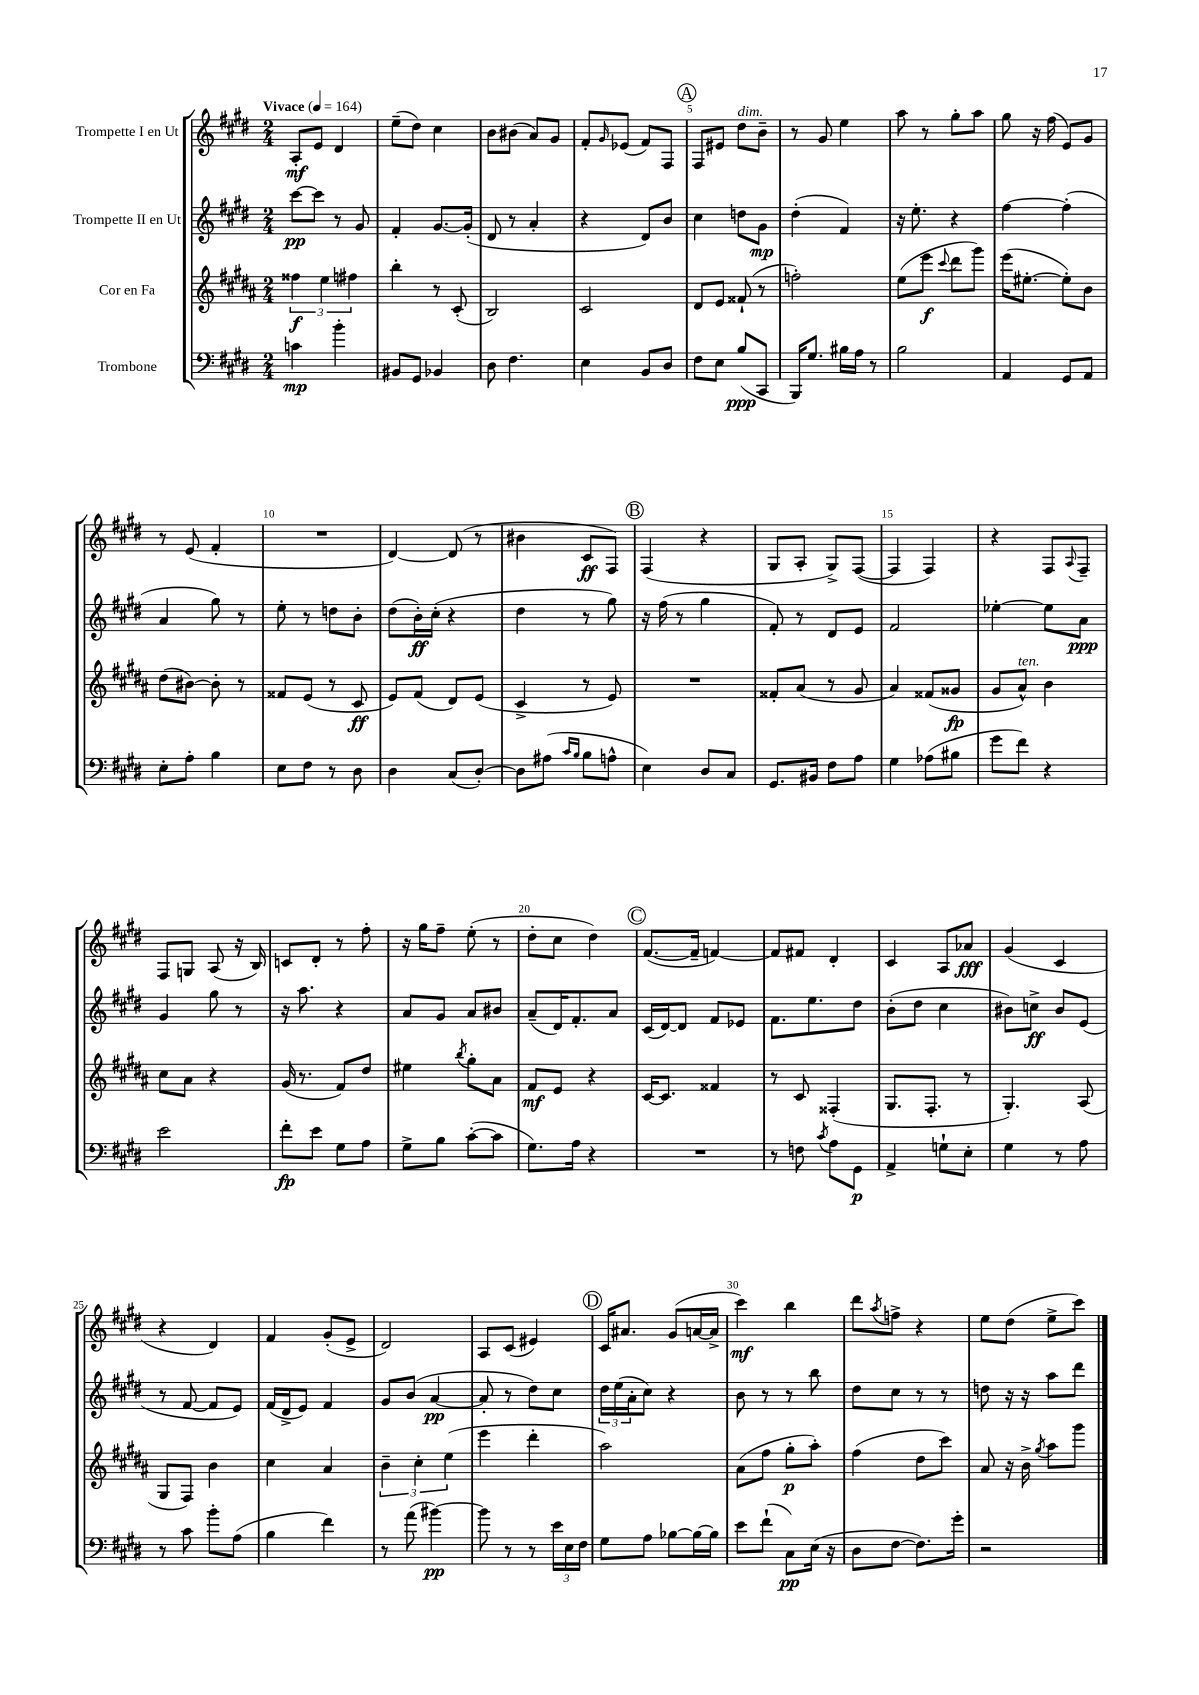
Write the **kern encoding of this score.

**kern	**kern	**kern	**kern
*staff4	*staff3	*staff2	*staff1
*clefF4	*clefG2	*clefG2	*clefG2
*k[f#c#g#d#]	*k[f#c#g#d#a#]	*k[f#c#g#d#]	*k[f#c#g#d#]
*M2/4	*M2/4	*M2/4	*M2/4
*MM164	*MM164	*MM164	*MM164
4c\	6ff##\	[8ccc#\L	8A'/L
.	.	8ccc#\]J	8e/J
.	6ee\	.	.
4b'\	.	8r	4d#/
.	6ff#\	.	.
.	.	8g#/	.
=	=	=	=
8BB#/L	4bb'\	4f#'/	(8ee~\L
8GG#/J	.	.	8dd#\J)
4BB-/	8r	[8.g#/L	4cc#\
.	(8c#'/	.	.
.	.	(16g#'/]Jk	.
=	=	=	=
8D#\	2B/)	8d#/	8b\L
4.F#\	.	8r	(8b#\J
.	.	4a'/	8a/L)
.	.	.	8g#/J
=	=	=	=
4E\	2c#/	4r	8f#'/L
.	.	.	16qqg#/
.	.	.	(8e-/J
8BB/L	.	8d#/L)	8f#/L)
8D#/J	.	8b/J	8F#/J
=	=	=	=
8F#\L	8d#/L	4cc#\	8F#/L
8E\J	8e/J	.	8e#/J
(8B/L	(8f##`/	8dd\L	8dd#\L
8CC#/J	8r	8g#\J	8b~\J
=	=	=	=
16BBB/LK)	2ff'\)	(4dd#'\	8r
8.G#/J	.	.	.
.	.	.	8g#/
16B#\LL	.	4f#/)	4ee\
16A\JJ	.	.	.
8r	.	.	.
=	=	=	=
2B\	(8ee\L	16r	8aa\
.	.	8.ee'\	.
.	8eee\J	.	8r
.	8qqccc#/	.	.
.	8ddd#\L	4r	8gg#'\L
.	8ggg#\J)	.	8aa\J
=	=	=	=
4AA/	(16eee\LK	[4ff#\	8gg#\
.	[8.ee#'\J	.	.
.	.	.	16r
.	.	.	(16ff#\
8GG#/L	8ee#'\]L)	(4ff#'\]	8e/L)
8AA/J	8b\J	.	8g#/J
=	=	=	=
8E'\L	(8dd#\L	4a/	8r
8A'\J	[8b#\J)	.	(8e/
4B\	8b#'\]	8gg#\)	4f#'/
.	8r	8r	.
=	=	=	=
8E\L	8f##/L	8ee'\	2r
8F#\J	(8e/J	8r	.
8r	8r	8dd\L	.
8D#\	8c#/	8b'\J	.
=	=	=	=
4D#\	8e/L)	(8dd#\L	[4d#/)
.	(8f#/J	16b'\L)	.
.	.	(16cc#'\JJ	.
(8C#/L	8d#/L)	4r	(8d#/]
[8D#'/J)	(8e/J	.	8r
=	=	=	=
8D#\]L	4c#^/	4dd#\	4b#\
(8A#\J	.	.	.
16qqc#/LL	.	.	.
16qqB/JJ	.	.	.
8B\L	8r	8r	8c#/L
8A^^\J	8e/)	8gg#\)	8F#/J)
=	=	=	=
4E\)	2r	16r	(4F#/
.	.	(16ff#\	.
.	.	8r	.
8D#/L	.	4gg#\	4r
8C#/J	.	.	.
=	=	=	=
8.GG#/L	8f##'/L	8f#'/)	8G#/L
.	(8a#/J	8r	8A'/J
16BB#/Jk	.	.	.
8F#\L	8r	8d#/L	8G#^/L)
8A\J	8g#/	8e/J	([8F#/J
=	=	=	=
4G#\	4a#/)	2f#/	4F#/]
(8A-\L	(8f##/L	.	4F#/)
8B#\J	8g##/J	.	.
=	=	=	=
8g#\L	8g#/L	[4ee-'\	4r
8f#\J)	8a#^^/J)	.	.
4r	4b\	8ee-\]L	8F#/L
.	.	.	8qqA/
.	.	8a\J	8F#~/J
=	=	=	=
2e\	8cc#\L	4g#/	8F#/L
.	8a#\J	.	8G/J
.	4r	8gg#\	(8A/
.	.	8r	16r
.	.	.	16B/)
=	=	=	=
8f#'\L	(16g#/	16r	8c/L
.	8.r	8.aa\	.
8e\J	.	.	8d#'/J
8G#\L	8f#/L)	4r	8r
8A\J	8dd#/J	.	8ff#'\
=	=	=	=
8G#^\L	4ee#\	8a/L	16r
.	.	.	16gg#\LK
8B\J	.	8g#/J	8ff#~\J
.	8qbb/	.	.
([8c#'\L	8gg#'\L	8a/L	(8ee'\
8c#\]J	8a#\J	8b#/J	8r
=	=	=	=
8.G#\L)	8f#/L	(8a~/L	8dd#'\L
.	8e/J	16d#/K)	8cc#\J
16A\Jk	.	8.f#'/	.
4r	4r	.	4dd#\)
.	.	8a/J	.
=	=	=	=
2r	[16c#/LK	(16c#/LL	([8.f#/L
.	8.c#/]J	[16d#/J)	.
.	.	8d#/]J	.
.	.	.	16f#~/]Jk
.	4f##/	8f#/L	[4f/)
.	.	8e-/J	.
=	=	=	=
8r	8r	8.f#\L	8f/]L
8F\	8c#/	.	8f#/J
.	.	8.ee\	.
8qc#/	.	.	.
8A\L	(4F##'/	.	4d#'/
8GG#\J	.	8dd#\J	.
=	=	=	=
4AA^/	8.G#/L	(8b'\L	4c#/
.	.	8dd#\J	.
.	8.F#'/J	.	.
8G`\L	.	4cc#\	8A/L
8E'\J	8r	.	8a-/J
=	=	=	=
4G#\	4.G#'/)	8b#\L)	(4g#/
.	.	8cc^\J	.
8r	.	8b#/L	4c#/
8A\	(8A#/	(8e/J	.
=	=	=	=
8r	8G#/L	8r	4r
8c#\	8F#/J)	[8f#/	.
8b'\L	4b\	8f#/]L	4d#/)
(8A\J	.	8e/J)	.
=	=	=	=
4B\	4cc#\	(16f#/LL	4f#/
.	.	16d#^/J	.
.	.	8e/J)	.
4f#\)	4a#/	4f#/	(8g#'/L
.	.	.	8e^/J
=	=	=	=
8r	6b~\	8g#/L	2d#/)
(8a\	.	(8b/J	.
.	6cc#'\	.	.
[4b#\)	.	[4a/	.
.	(6ee\	.	.
=	=	=	=
8b#\]	4eee\	8a'/]	8A/L
8r	.	8r	(8c#/J
8r	4ddd#'\	8dd#\L)	4e#/)
24e\LL	.	8cc#\J	.
24E\	.	.	.
24F#\JJ	.	.	.
=	=	=	=
8G#\L	2aa#\)	24dd#\LL	16c#/LK
.	.	(24ee\	.
.	.	.	8.a#/J
.	.	24a'\J	.
8A\J	.	8cc#\J)	.
[8B-\L	.	4r	(8g#/L
16B-\_L	.	.	[16a/L
16B-\]JJ	.	.	16a^/]JJ
=	=	=	=
8e\L	(8a#\L	8b\	4ccc#\)
(8f#`\J	8ff#\J	8r	.
8C#\L)	8gg#'\L	8r	4bb\
(16E\Jk	8aa#'\J)	8bb\	.
16r	.	.	.
=	=	=	=
8D#\L	(4ff#\	8dd#\L	8ddd#\L
.	.	.	8qaa/
[8F#\J	.	8cc#\J	8ff^\J
8.F#\]L)	8dd#\L	8r	4r
.	8ccc#\J)	8r	.
16g#'\Jk	.	.	.
=	=	=	=
2r	8a#/	8dd\	8ee\L
.	16r	16r	(8dd#\J
.	16b^\	16r	.
.	8qgg#/	.	.
.	8aa#\L	8aa\L	8ee^\L
.	8ggg#\J	8ddd#\J	8ccc#\J)
==	==	==	==
*-	*-	*-	*-
